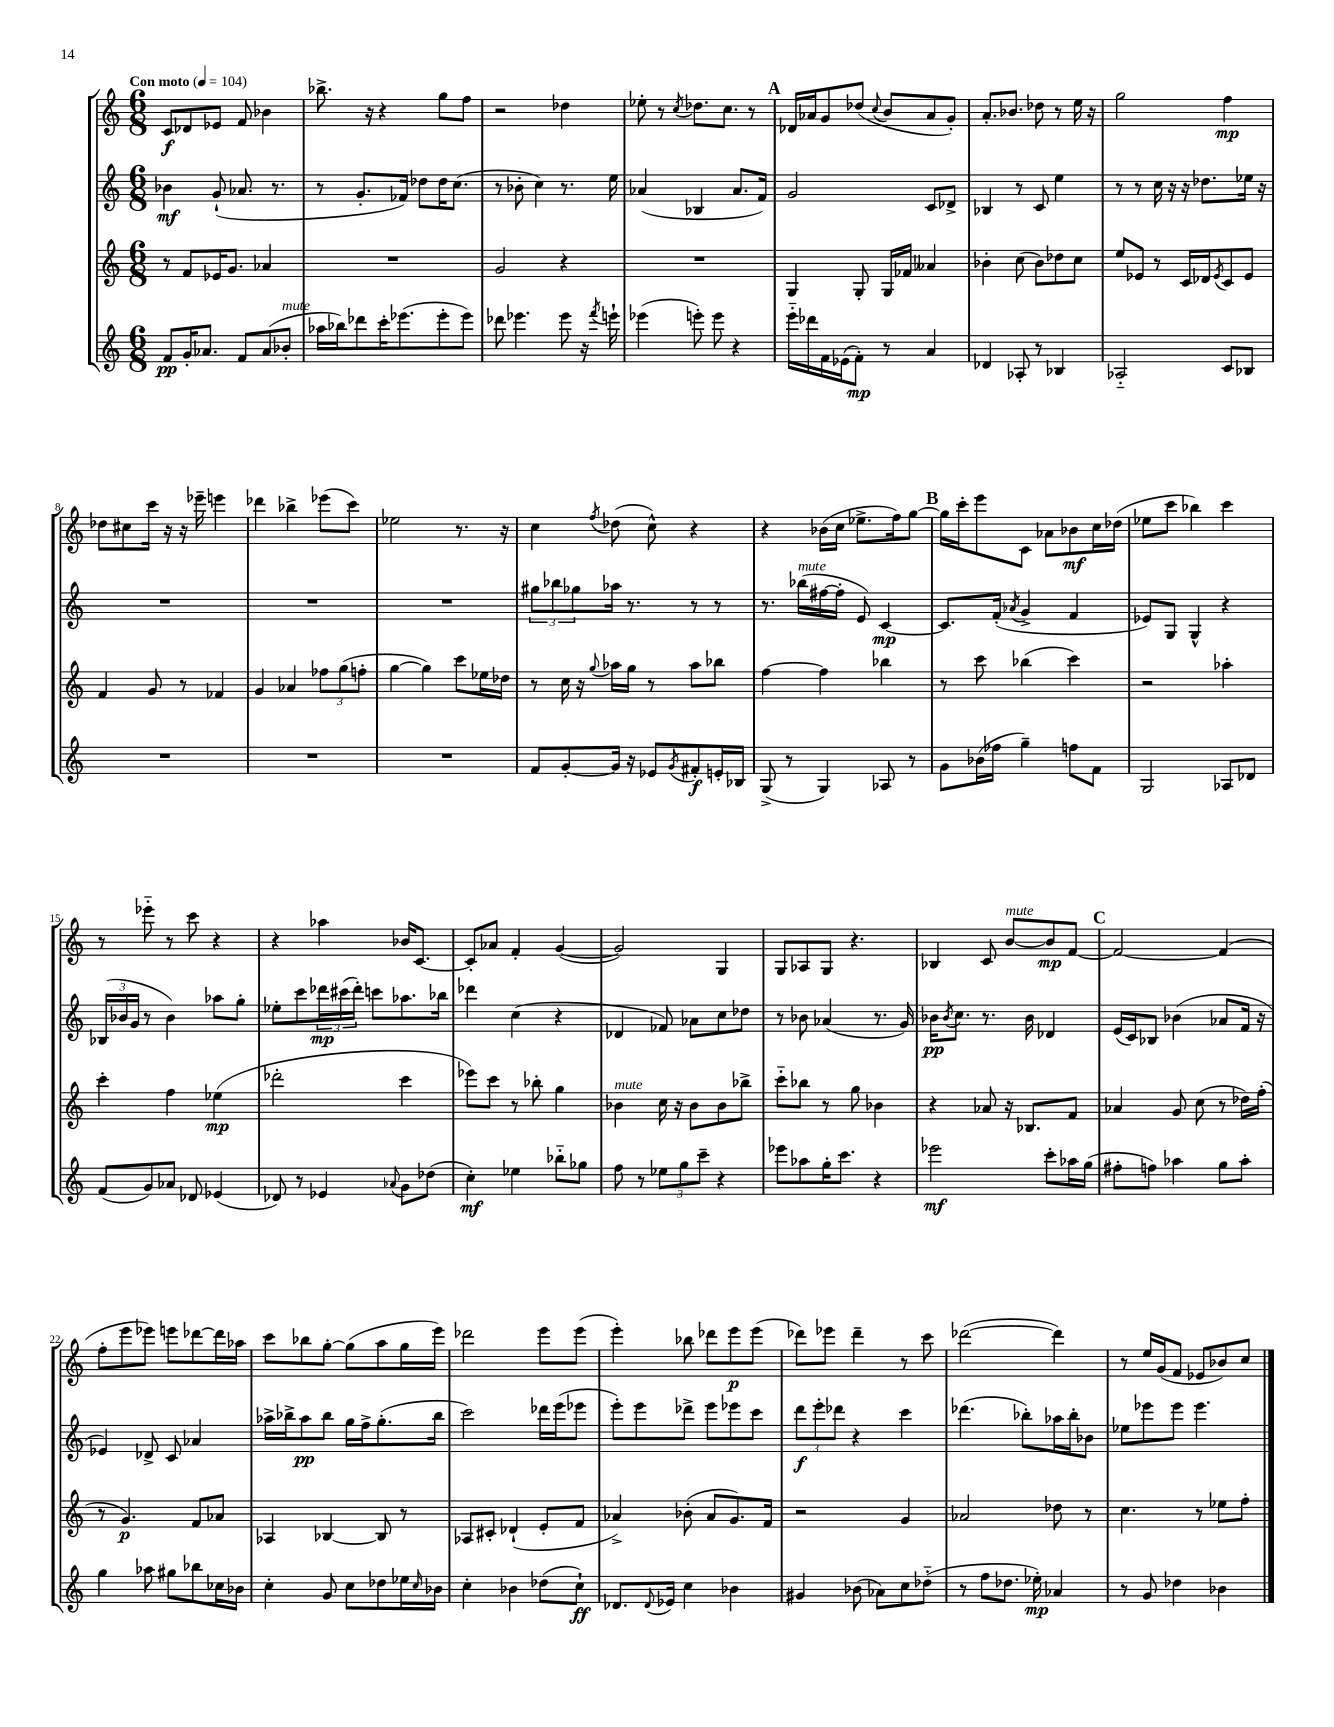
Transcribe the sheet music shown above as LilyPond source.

<<
\new StaffGroup <<
\new Staff = "s0" {
    \clef treble \key c \major \numericTimeSignature \time 6/8 \tempo "Con moto" 4 = 104
    c'8\f des'8 ees'8 f'8 bes'4 |
    bes''8.-> r16 r4 g''8 f''8 |
    r2 des''4 |
    ees''8-. r8 \acciaccatura { c''8 } des''8. c''8. r8 |
    \mark \markup { \bold "A" } des'16 aes'16 g'8 des''8( \appoggiatura { c''8 } b'8 aes'8 g'8-.) |
    a'8.-. bes'8. des''8 r8 e''16 r16 |
    g''2 f''4\mp |
    des''8 cis''8 c'''16 r16 r16 ees'''16-- e'''4 |
    des'''4 bes''4-> ees'''8( c'''8) |
    ees''2 r8. r16 |
    c''4 \acciaccatura { f''8 } des''8( c''8-^) r4 |
    r4 bes'16( c''16 ees''8.-> f''16) g''8~ |
    \mark \markup { \bold "B" } g''16 c'''16-. e'''8 c'8 aes'8 bes'8\mf c''16 des''16( |
    ees''8 c'''8 bes''4) c'''4 |
    r8 ees'''8-_ r8 c'''8 r4 |
    r4 aes''4 bes'16 c'8.~ |
    c'8-. aes'8 f'4-. g'4~( |
    g'2) g4 |
    g8 aes8 g8 r4. |
    bes4 c'8 b'8~^\markup { \italic "mute" } b'8\mp f'8~ |
    \mark \markup { \bold "C" } f'2~ f'4( |
    f''8-. e'''8 ees'''8) e'''8 des'''8~ des'''16 aes''16 |
    c'''8 bes''8 g''8~-. g''8( a''8 g''16 e'''16) |
    des'''2 e'''8 e'''8( |
    e'''4-.) bes''8 des'''8 e'''8\p e'''8( |
    des'''8) ees'''8 des'''4-- r8 c'''8 |
    des'''2~( des'''4) |
    r8 e''16 g'16( f'8 ees'8 bes'8) c''8 \bar "|." |
}
\new Staff = "s1" {
    \clef treble \key c \major \numericTimeSignature \time 6/8
    bes'4\mf g'8-!( aes'8. r8. |
    r8 g'8.-. fes'16) des''8 des''16 c''8.( |
    r8 bes'8-. c''4) r8. e''16 |
    aes'4( bes4 aes'8. f'16) |
    \mark \markup { \bold "A" } g'2 c'8 des'8-> |
    bes4 r8 c'8 e''4 |
    r8 r8 c''16 r16 r16 des''8. ees''16 r16 |
    R2. |
    R2. |
    R2. |
    \tuplet 3/2 { gis''8 bes''8 ges''8 } aes''16 r8. r8 r8 |
    r8. bes''16^\markup { \italic "mute" }( fis''16~ fis''16-. e'8) c'4~\mp |
    \mark \markup { \bold "B" } c'8. f'16-.( \acciaccatura { aes'8 } g'4-> f'4 |
    ees'8) g8 g4-^ r4 |
    \tuplet 3/2 { bes16( bes'16 g'16 } r8 bes'4) aes''8 g''8-. |
    ees''8-. c'''8 \tuplet 3/2 { des'''16\mp cis'''16( des'''16-.) } c'''8 aes''8. bes''16 |
    des'''4 c''4( r4 |
    des'4 fes'8) aes'8 c''8 des''8 |
    r8 bes'8 aes'4( r8. g'16) |
    bes'16\pp \acciaccatura { bes'8 } c''8. r8. bes'16 des'4 |
    \mark \markup { \bold "C" } e'16( c'16) bes8 bes'4( aes'8 f'16 r16 |
    ees'4) des'8-> c'8 aes'4 |
    aes''16-> bes''16-> aes''8\pp bes''8 g''16 f''16-> g''8.-.( bes''16 |
    c'''2) des'''16 e'''16( ees'''8 |
    e'''8-.) e'''8 des'''8-> e'''8 ees'''8 c'''8 |
    \tuplet 3/2 { d'''8\f e'''8-. des'''8 } r4 c'''4 |
    des'''4.( bes''8-.) aes''16 bes''16-. bes'8 |
    ees''8 ees'''8 ees'''8 ees'''4. \bar "|." |
}
\new Staff = "s2" {
    \clef treble \key c \major \numericTimeSignature \time 6/8
    r8 f'8 ees'16 g'8. aes'4 |
    R2. |
    g'2 r4 |
    R2. |
    \mark \markup { \bold "A" } g4 g8-. g16 fes'16 aeses'4 |
    bes'4-. c''8( bes'8) des''8 c''8 |
    e''8 ees'8 r8 c'16 des'16 \acciaccatura { ees'8 } c'8 ees'8 |
    f'4 g'8 r8 fes'4 |
    g'4 aes'4 \tuplet 3/2 { fes''8 g''8( f''8-. } |
    g''4~ g''4) c'''8 ees''16 des''16 |
    r8 c''16 r16 \appoggiatura { g''8 } aes''16 g''16 r8 aes''8 bes''8 |
    f''4~ f''4 bes''4 |
    \mark \markup { \bold "B" } r8 c'''8 bes''4( c'''4) |
    r2 aes''4-. |
    c'''4-. f''4 ees''4\mp( |
    des'''2-. c'''4 |
    ees'''8) c'''8 r8 bes''8-. g''4 |
    bes'4^\markup { \italic "mute" } c''16 r16 bes'8 bes'8 bes''8-> |
    c'''8-_ bes''8 r8 g''8 bes'4 |
    r4 aes'8 r16 bes8. f'8 |
    \mark \markup { \bold "C" } aes'4 g'8 c''8( r8 des''16) f''16-.( |
    r8 g'4.\p) f'8 aes'8 |
    aes4 bes4~ bes8 r8 |
    aes8 cis'8-. des'4-!( e'8-. f'8 |
    aes'4->) bes'8-.( aes'8 g'8.) f'16 |
    r2 g'4 |
    aes'2 des''8 r8 |
    c''4. r8 ees''8 f''8-. \bar "|." |
}
\new Staff = "s3" {
    \clef treble \key c \major \numericTimeSignature \time 6/8
    f'8\pp g'16-. aes'8. f'8 aes'8( bes'8-.^\markup { \italic "mute" } |
    aes''16 bes''16) des'''8 c'''16-. ees'''8.( ees'''8-. ees'''8) |
    des'''8 ees'''4. ees'''8 r16 \acciaccatura { f'''8 } e'''16-! |
    ees'''4( e'''8-.) e'''8 r4 |
    \mark \markup { \bold "A" } e'''16-_ des'''16 f'16 ees'16( f'8-.\mp) r8 a'4 |
    des'4 aes8-. r8 bes4 |
    aes2-_ c'8 bes8 |
    R2. |
    R2. |
    R2. |
    f'8 g'8~-. g'16 r16 ees'8 \acciaccatura { g'8 } fis'8-.\f e'16-. bes16 |
    g8->( r8 g4) aes8 r8 |
    \mark \markup { \bold "B" } g'8 bes'16( fes''16 g''4--) f''8 f'8 |
    g2 aes8 des'8 |
    f'8( g'8) aes'8 des'8 ees'4( |
    des'8) r8 ees'4 \appoggiatura { aes'8 } g'8 des''8( |
    c''4-.\mf) ees''4 bes''8-_ ges''8 |
    f''8 r8 \tuplet 3/2 { ees''8 g''8 c'''8-- } r4 |
    ees'''8 aes''8 g''16-. c'''8. r4 |
    ees'''2\mf c'''8-. aes''16 g''16( |
    \mark \markup { \bold "C" } fis''8-. f''8) aes''4 g''8 aes''8-. |
    g''4 aes''8 gis''8 bes''8 ces''16 bes'16 |
    c''4-. g'8 c''8 des''8 ees''16 \grace { c''16 } bes'16 |
    c''4-. bes'4 des''8( c''8-!\ff) |
    des'8. \appoggiatura { des'8 } ees'16 c''4 bes'4 |
    gis'4 bes'8( aes'8) c''8 des''8-_( |
    r8 f''8 des''8. ees''16-.\mp) aes'4 |
    r8 g'8 des''4 bes'4 \bar "|." |
}
>>
>>
